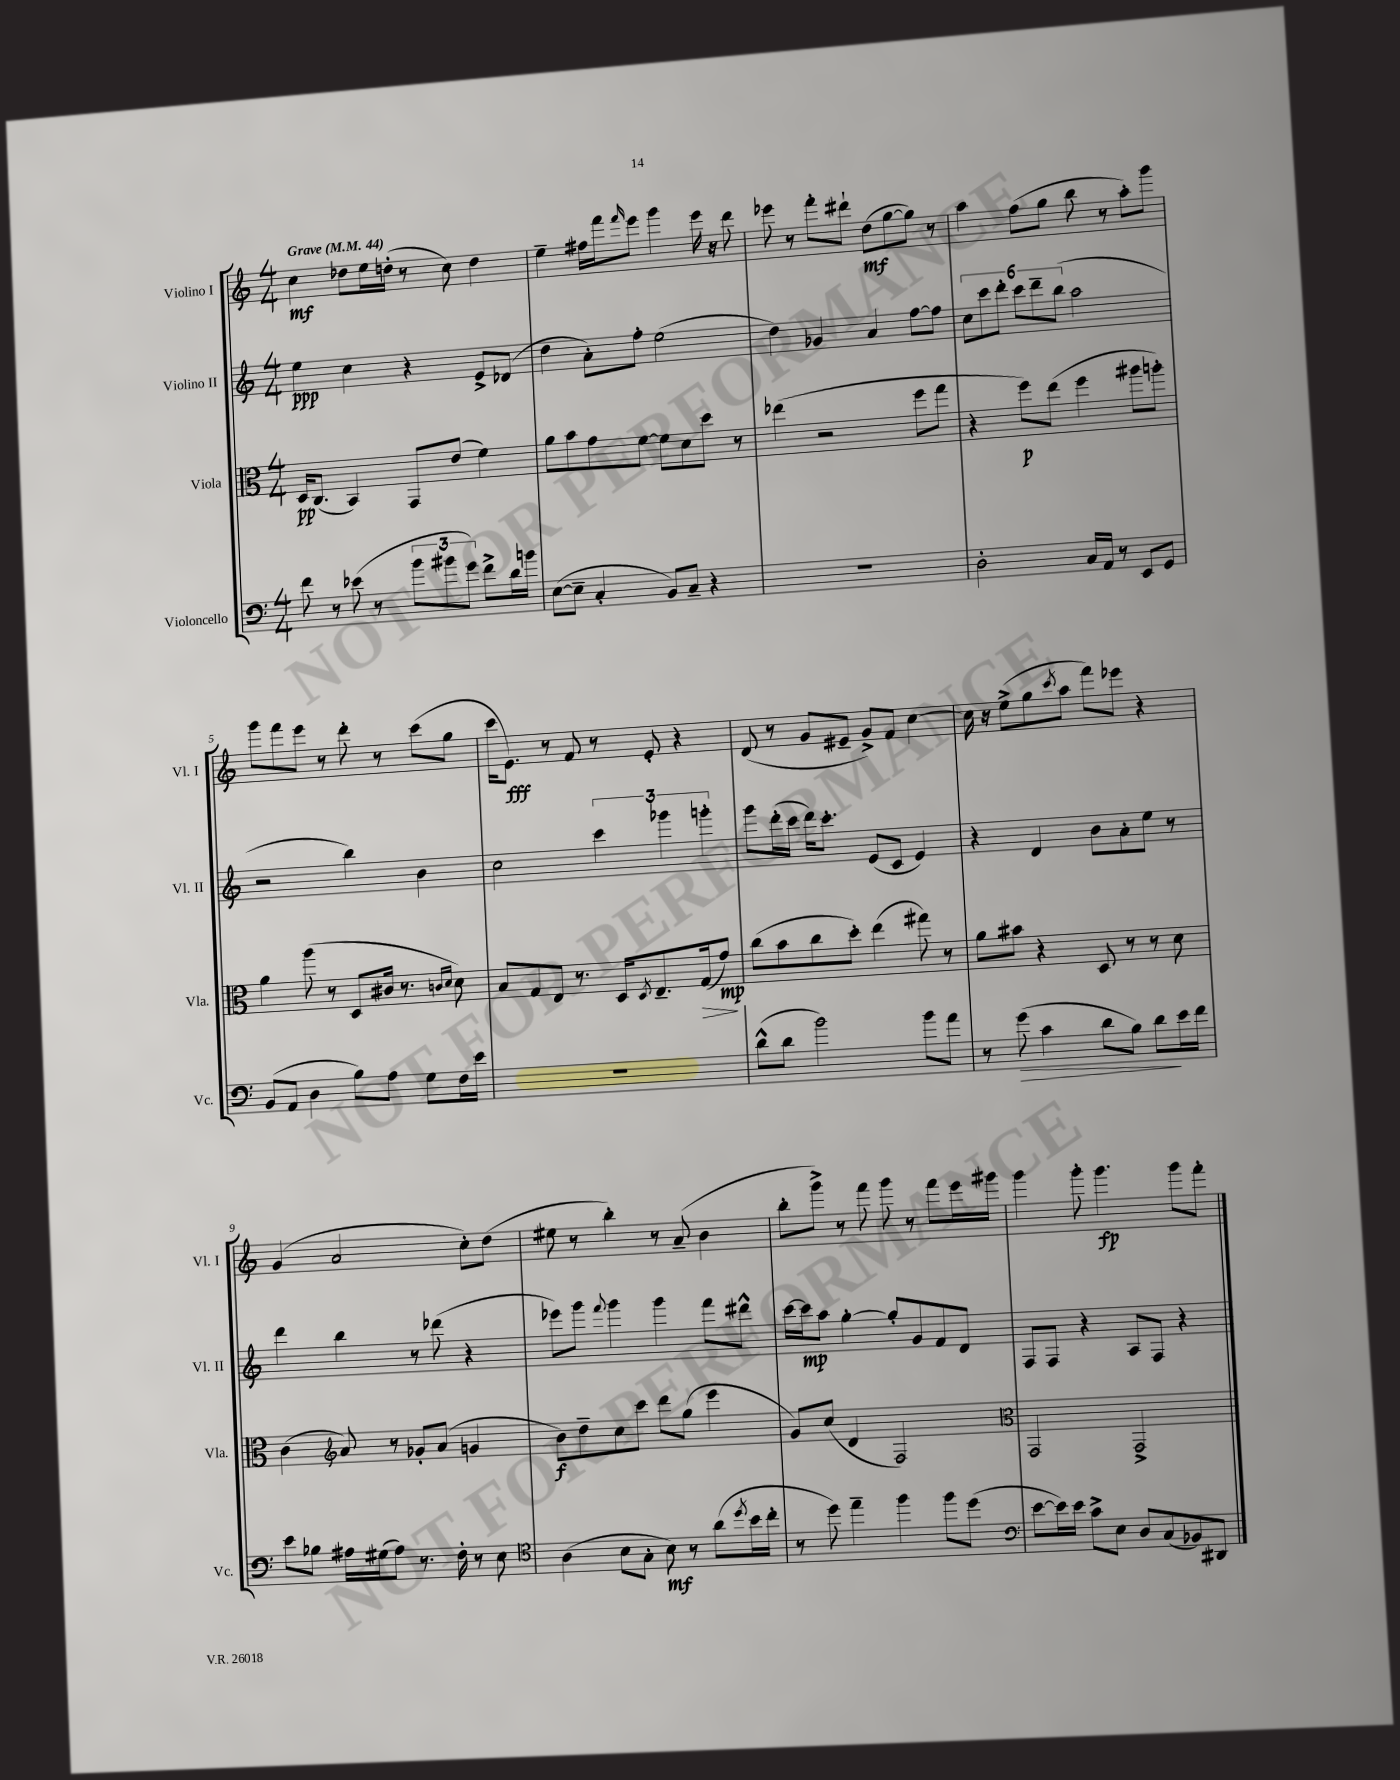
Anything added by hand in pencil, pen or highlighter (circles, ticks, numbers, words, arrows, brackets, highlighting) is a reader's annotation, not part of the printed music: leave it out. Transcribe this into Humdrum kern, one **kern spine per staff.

**kern	**kern	**kern	**kern
*staff4	*staff3	*staff2	*staff1
*clefF4	*clefC3	*clefG2	*clefG2
*k[]	*k[]	*k[]	*k[]
*M4/4	*M4/4	*M4/4	*M4/4
*MM44	*MM44	*MM44	*MM44
8f\	16D/LK	4ee\	4cc\
.	(8.C/J	.	.
8r	.	.	.
(8e-\	4BB/)	4cc\	8dd-\L
8r	.	.	16ee\L
.	.	.	(16dd'\JJ
12b\L	8GG/L	4r	8r
12b#\	.	.	.
.	(8e/J	.	8cc\)
12g\J)	.	.	.
8f^\L	4f\)	8e^/L	4dd\
16d\L	.	(8d-/J	.
16b\JJ	.	.	.
=	=	=	=
([8E\L	8a\L	4dd\	4ee~\
8E~\]J	8b\	.	.
4C'/	8g\	8a'\L)	16ff#\LL
.	.	.	16fff\J
.	.	.	16qqfff/
.	[8f\J	8ff'\J	8eee\J
8BB/L)	8f\]L	(2ee\	4ggg\
8C~/J	8d\	.	.
4r	8dd\J	.	16eee\
.	.	.	16r
.	8r	.	8ddd\
=	=	=	=
1r	(4ee-\	4dd\)	8eee-\
.	.	.	8r
.	2r	4g-/	8fff'\L
.	.	.	8ddd#`\J
.	.	4a/	(8dd\L
.	.	.	[8gg\
.	8ff\L	[8ff\L	8gg\]J)
.	8gg\J	8ff\]J	8r
=	=	=	=
2D'\	4r	12cc\L	4aa\
.	.	12ccc\	.
.	.	12ddd'\J	.
.	8ff\L)	12ccc\L	(8ff\L
.	.	12ddd~\	.
.	(8ee\J	.	8gg\J
.	.	(12bb\J	.
16C/LL	4ff\	2aa\	8bb\
16AA/JJ	.	.	.
8r	.	.	8r
8EE/L	8aa#\L	.	8aa'\L)
8GG/J	8aa'\J)	.	8ggg\J
=	=	=	=
(8BB/L	4a\	2r	8ggg\L
8AA/J	.	.	8fff\
4D\	(8aa\	.	8eee\J
.	8r	.	8r
8B\L)	8D/L	4bb\)	8ddd'\
8A\J	16c#/Jk	.	8r
.	8.r	.	.
8G\L	.	4b\	(8ccc\L
.	16qqc/LL	.	.
.	16qqd/JJ	.	.
16F\L	8d\)	.	8gg\J
16e\JJ	.	.	.
=	=	=	=
1r	8B/L	2cc\	16ccc\LK
.	.	.	8.e\J)
.	8G/	.	.
.	8E/J	.	8r
.	8.r	.	8f/
.	.	6ccc\	8r
.	16D/LK	.	.
.	8qD/	.	.
.	8.E~/	.	8e'/
.	.	6ggg-\	.
.	.	.	4r
.	(16G/k	.	.
.	.	6ggg'\	.
.	8g/J)	.	.
=	=	=	=
(8d^^\L	(8cc\L	8ggg\L	(8d/
8d\J	8b\	(16ddd'\L	8r
.	.	16ccc\JJ	.
2b\)	8cc\	16ddd\LK)	8g/L
.	.	8.ccc'\J	.
.	8dd'\J)	.	8e#~/J
.	(4ee\	(8e/L	8g^/L)
.	.	8c/J	8f/J
8b\L	8gg#\)	4e/)	[4cc\
8a\J	8r	.	.
=	=	=	=
8r	8a\L	4r	16cc\]
.	.	.	16r
(8g\	8b#\J	.	(8ee^\L
4c\	4r	4d/	8gg\
.	.	.	8qccc/
.	.	.	8aa\J
8d\L	8D/	8b\L	8fff\L)
8B\J)	8r	8a'\	8eee-\J
8d\L	8r	8ee\J	4r
16e\L	8d\	8r	.
16f\JJ	.	.	.
=	=	=	=
8e\L	(4c\	4ddd\	(4g/
8B-\J	.	.	.
*	*clefG2	*	*
16A#\LL	8a/)	4bb\	2a/
(16G#\J	.	.	.
8A#\J)	8r	.	.
8.r	8g-'/L	8r	.
.	(8a/J	(8ddd-\	.
16F'\	.	.	.
8r	4g/	4r	8cc'\L)
8E\	.	.	(8dd\J
=	=	=	=
*clefC4	*	*	*
(4A\	8b\L)	8eee-\L)	8ee#\
.	8dd~\	8ggg\J	8r
.	.	8qqfff/	.
8B\L	8cc\	4ggg\	4bb'\)
8G'\J	8ccc\J	.	.
8B\)	8ddd\L	4ggg\	8r
8r	(8gg\J	.	(8a~/
(8a\L	4eee\	8fff\L	4b\
8qdd/	.	.	.
16b\L	.	8ddd#^^\J	.
16cc'\JJ	.	.	.
=	=	=	=
8r	8g/L)	[16ccc\LL	8bb'\L
.	.	16ccc\]J	.
8dd\)	(8cc/J	8aa\J	8ggg^\J)
4ee~\	4d/	[4gg'\	8r
.	.	.	8fff\
4ff\	2F/)	8gg'/]L	8ggg\
.	.	8g/	8r
8ff\L	.	8f/	8fff\L
(8dd\J	.	8d/J	16eee\L
.	.	.	16ggg#\JJ
=	=	=	=
*clefF4	*clefC3	*	*
[8e\L	2GG/	8F/L	4ggg\
16e\]L)	.	8F/J	.
16e\JJ	.	.	.
8c^\L	.	4r	8ggg'\
8E\J	.	.	4.ggg\
8D/L	2GG^/	8A/L	.
(8C/	.	8F/J	.
8BB-/)	.	4r	8ggg\L
8DD#/J	.	.	8fff'\J
==	==	==	==
*-	*-	*-	*-
